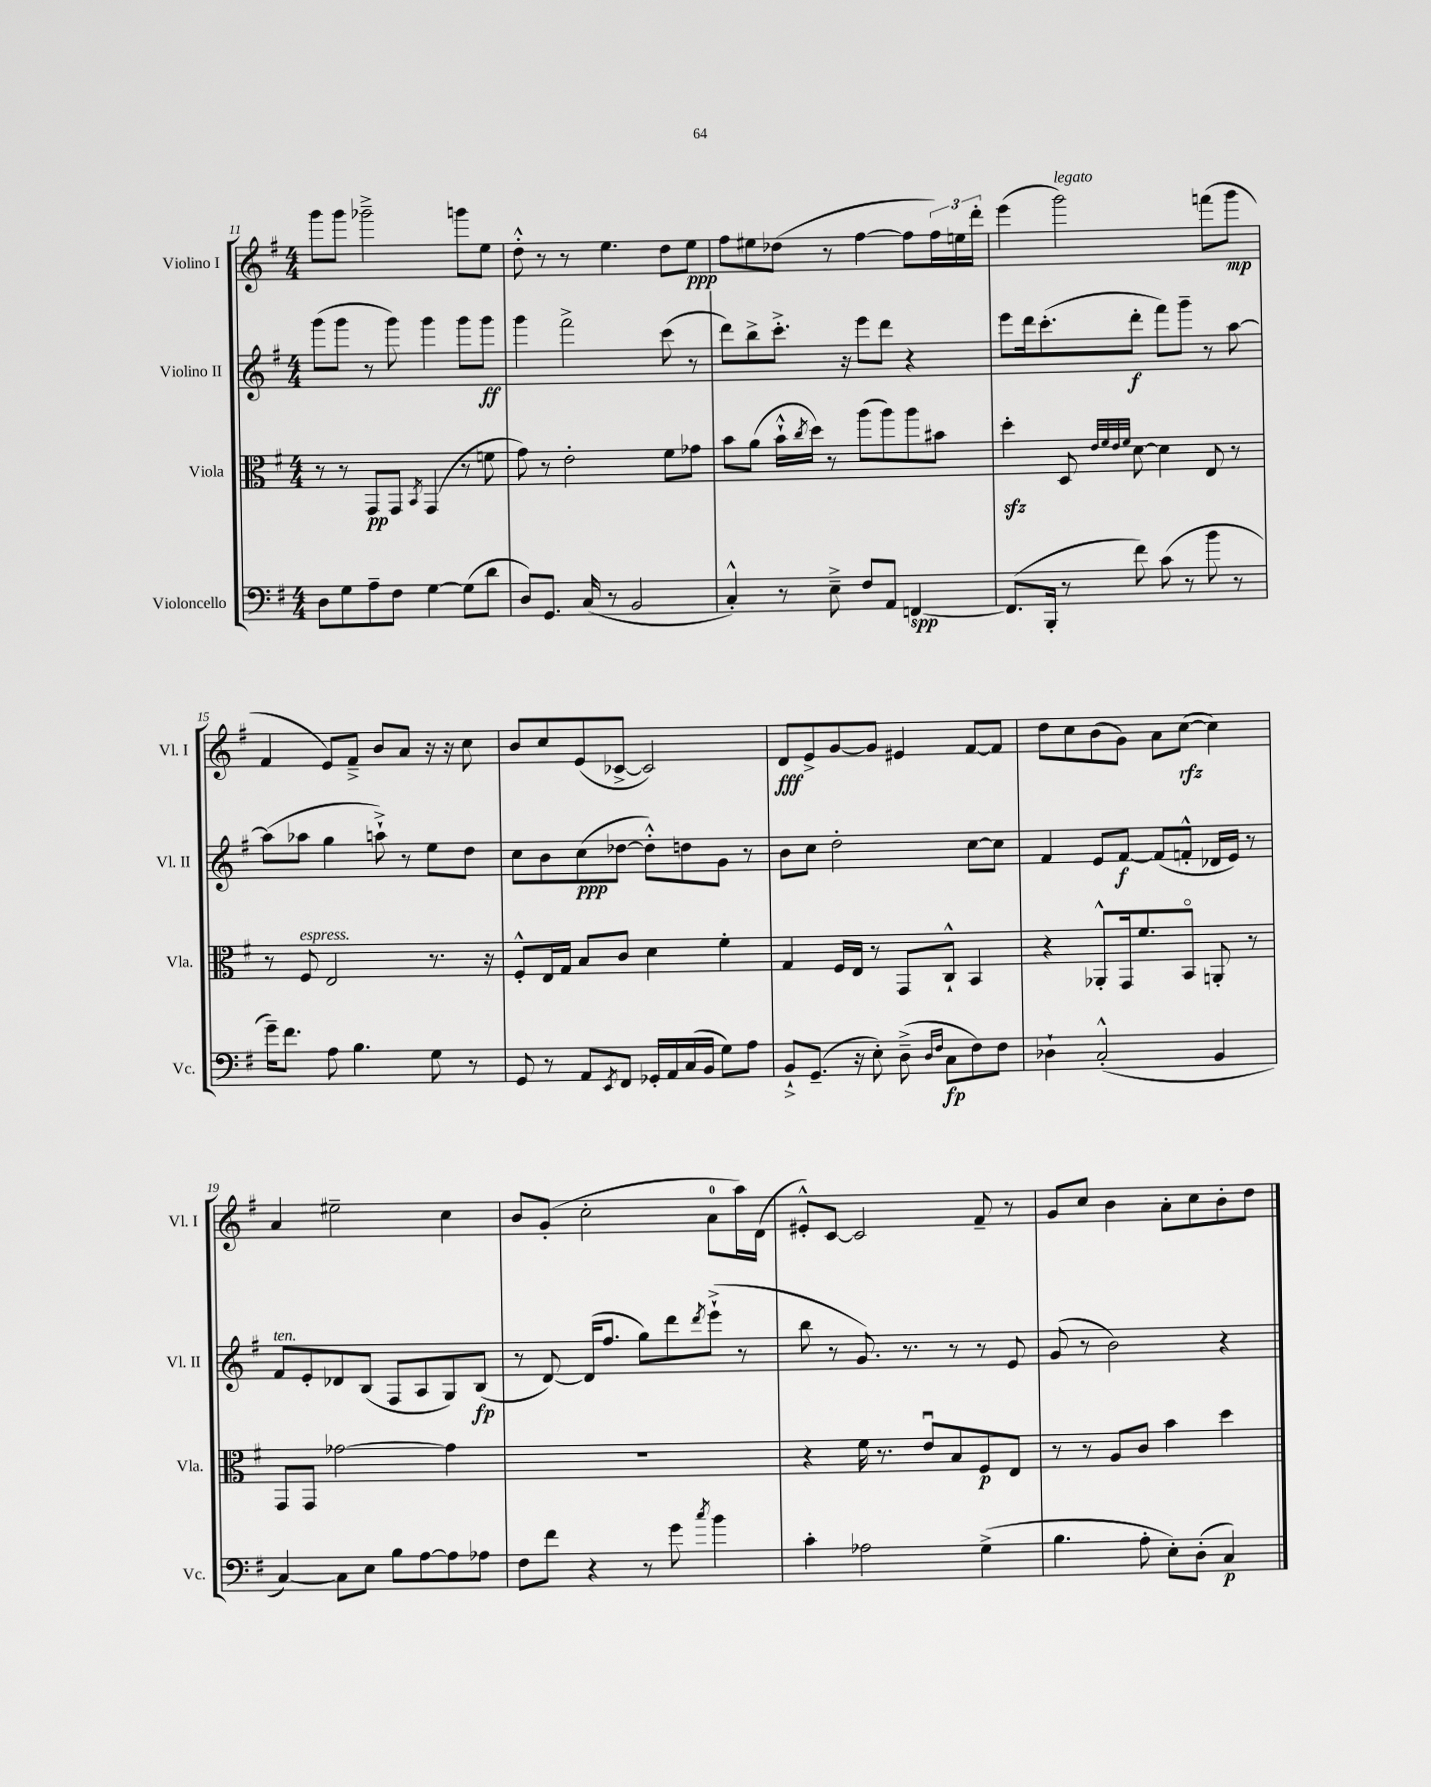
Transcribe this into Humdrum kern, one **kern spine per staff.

**kern	**kern	**kern	**kern
*staff4	*staff3	*staff2	*staff1
*clefF4	*clefC3	*clefG2	*clefG2
*k[f#]	*k[f#]	*k[f#]	*k[f#]
*M4/4	*M4/4	*M4/4	*M4/4
8D\L	8r	(8ggg\L	8ggg\L
8G\	8r	8ggg\J	8ggg\J
8A~\	8GG/L	8r	2ggg-~^\
8F#\J	8GG/J	8ggg\)	.
.	8qBB/	.	.
[4G\	(4GG/	4ggg\	.
(8G\]L	8r	8ggg\L	8ggg\L
8d\J	8f\	8ggg\J	8ee\J
=	=	=	=
8D/L)	8g\)	4ggg\	8dd'^^\
8.GG/J	8r	.	8r
.	2e'\	2fff#^\	8r
(16C/	.	.	.
8r	.	.	4.ee\
2BB/	.	.	.
.	8f#\L	(8ccc\	8dd\L
.	8g-\J	8r	8ee\J
=	=	=	=
4C'^^/)	8b\L	8ddd\L)	8ff#\L
.	(8a\J	8bb^\	8ee#\
8r	16b`^^\LL	8.ccc'^\J	(8dd-\J
.	8qcc/	.	.
.	16dd\JJ)	.	.
8E~^\	8r	.	8r
.	.	16r	.
8F#/L	(8aa\L	8eee\L	[4ff#\
8AA/J	8aa\)	8ddd\J	.
[4FF/	8aa\	4r	8ff#\]L
.	8b#\J	.	24ff#\L)
.	.	.	24ee\
.	.	.	24ddd'\JJ
=	=	=	=
(8.FF/]L	4dd'\	8eee\L	(4eee\
.	.	16ddd\k	.
16BBB'/Jk	.	(8.ccc'\	.
8r	8D/	.	2ggg\)
.	32qqe/LLL	.	.
.	32qqf#/	.	.
.	32qqe/	.	.
.	32qqf#/JJJ	.	.
8f#\)	[8d\	8ddd'\J	.
(8c\	4d\]	8fff#\L)	.
8r	.	8ggg~\J	.
8b\	8E/	8r	(8fff\L
8r	8r	[8aa\	8ggg\J
=	=	=	=
16g~\LK)	8r	(8aa\]L	4f#/
8.f#\J	.	.	.
.	8F#/	8aa-\J	.
8A\	2E/	4gg\	8e/L)
4.B\	.	.	8f#~^/J
.	.	8aa`^\)	8b/L
.	.	8r	8a/J
8G\	8.r	8ee\L	16r
.	.	.	16r
8r	.	8dd\J	8cc\
.	16r	.	.
=	=	=	=
8GG/	8F#'^^/L	8cc\L	8b/L
8r	16E/L	8b\	8cc/
.	16G/JJ	.	.
8AA/L	8B/L	(8cc\	(8e/
8qEE/	.	.	.
8FF#/J	8c/J	[8dd-\J	[8c-^/J
16GG-'/LL	4d\	8dd-'^^\]L)	2c-/])
16AA/	.	.	.
(16C/	.	8dd\	.
16BB/JJ	.	.	.
8G\L)	4f#'\	8g\J	.
8A\J	.	8r	.
=	=	=	=
8BB`^/L	4G/	8b\L	8d/L
(8.GG~/J	.	8cc\J	8e^/
.	16F#/LL	2dd'\	[8g/
16r	16E/JJ	.	.
8E'\)	8r	.	8g/]J
(8D~^\	8GG/L	.	4e#/
16qqD/LL	.	.	.
16qqF#/JJ	.	.	.
8C\L	8C`^^/J	.	.
8F#\)	4BB/	[8cc\L	[8f#/L
8F#\J	.	8cc\]J	8f#/]J
=	=	=	=
4D-`\	4r	4f#/	8dd\L
.	.	.	8cc\
(2C'^^/	8AA-'^^/L	8e/L	(8b\
.	16GG/k	[8f#/J	8g\J)
.	8.f#/	.	.
.	.	(8f#/]L	8a\L
.	8BBo/J	8f'^^/J	([8cc\J
4BB/	8AA'/	16d-/LL	4cc\])
.	.	16e/JJ)	.
.	8r	8r	.
=	=	=	=
[4C/)	8GG/L	8f#/L	4a/
.	8GG/J	8e'/	.
8C\]L	[2g-\	8d-/	2ee#~\
8E\J	.	(8B/J	.
8B\L	.	8F#/L	.
[8A\	.	8A/	.
8A\]	4g-\]	8G/)	4cc\
8A-\J	.	(8B/J	.
=	=	=	=
8F#\L	1r	8r	8b/L
8f#\J	.	[8d/)	(8g'/J
4r	.	(16d/]LK	2cc'\
.	.	8.ff#/J	.
8r	.	8gg\L)	.
8g\	.	8ddd\	.
8qcc/	.	8qddd/	.
4b\	.	(8eee`^\J	8a\L
.	.	8r	16aa\L)
.	.	.	(16d\JJ
=	=	=	=
4c'\	4r	8bb\	8e#'^^/L)
.	.	8r	[8c/J
2A-\	16f#\	8.g/)	2c/]
.	8.r	.	.
.	.	8.r	.
.	8eu/L	.	.
.	8B/	8r	.
(4G^\	8F#/	8r	8f#~/
.	8E/J	8e/	8r
=	=	=	=
4.B\	8r	(8g/	8g/L
.	8r	8r	8cc/J
.	8A/L	2b\)	4b\
8A'\	8c/J	.	.
8E'\L)	4b\	.	8a'\L
(8D'\J	.	.	8cc\
4C/)	4dd\	4r	8b'\
.	.	.	8dd\J
==	==	==	==
*-	*-	*-	*-
